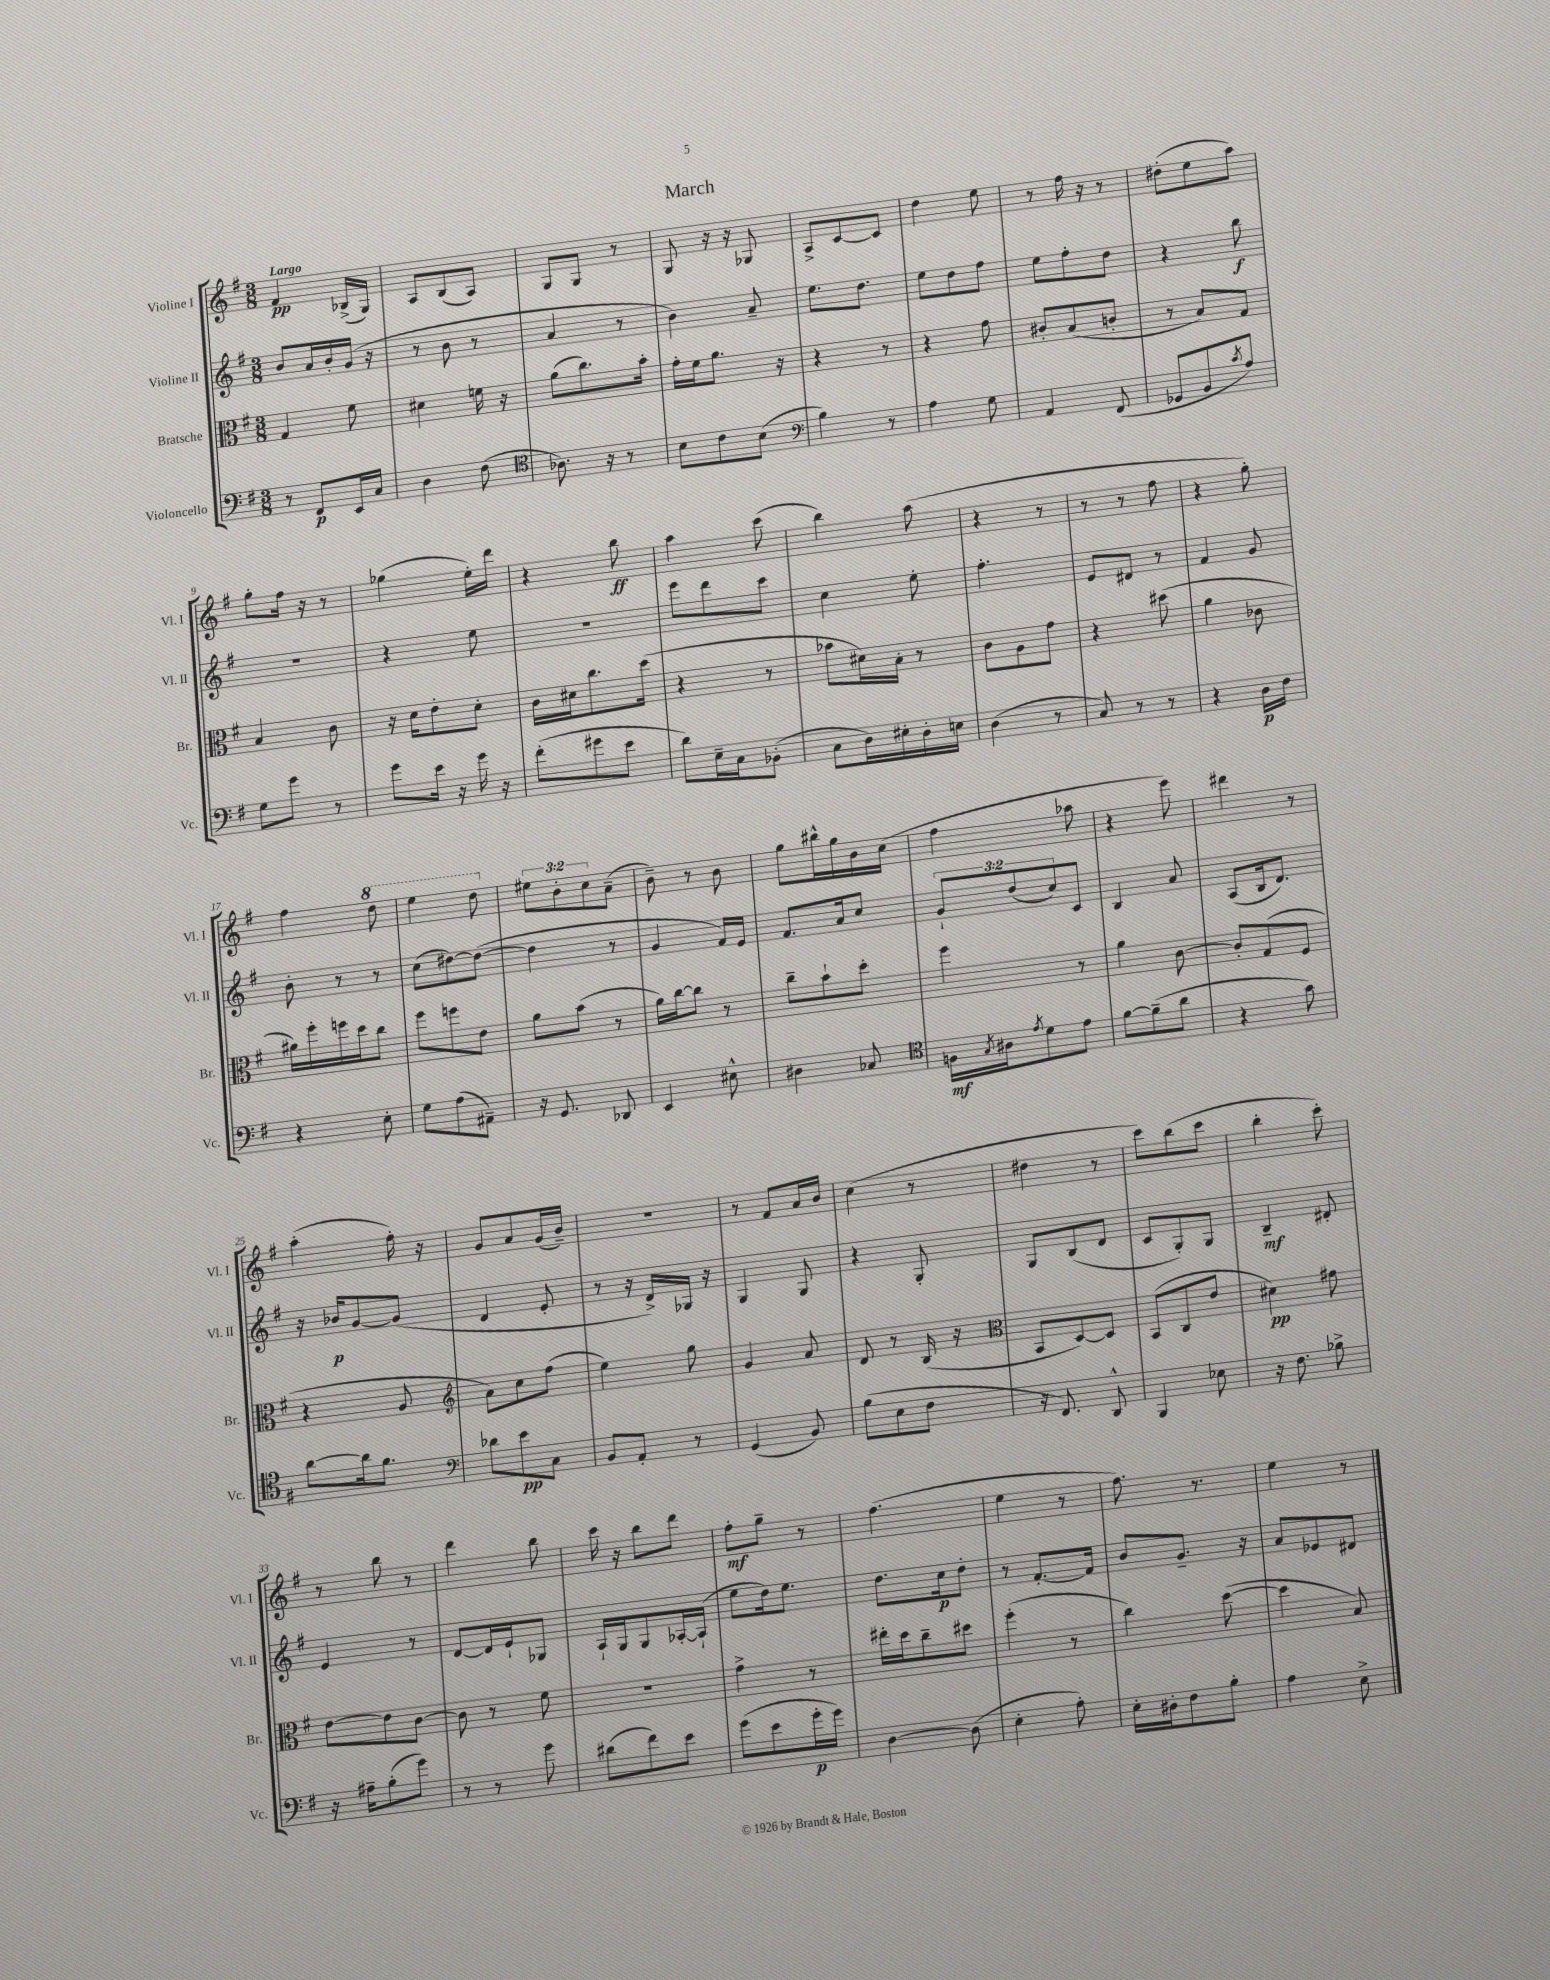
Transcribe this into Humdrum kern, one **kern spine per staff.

**kern	**dynam	**kern	**dynam	**kern	**dynam	**kern	**dynam
*part4	*part4	*part3	*part3	*part2	*part2	*part1	*part1
*staff4	*staff4	*staff3	*staff3	*staff2	*staff2	*staff1	*staff1
*I"Violoncello	*	*I"Bratsche	*	*I"Violine II	*	*I"Violine I	*
*I'Vc.	*	*I'Br.	*	*I'Vl. II	*	*I'Vl. I	*
*clefF4	*	*clefC3	*	*clefG2	*	*clefG2	*
*k[f#]	*	*k[f#]	*	*k[f#]	*	*k[f#]	*
*M3/8	*	*M3/8	*	*M3/8	*	*M3/8	*
=1	=1	=1	=1	=1	=1	=1	=1
!	!	!	!	!	!	!LO:TX:a:B:t=Largo	!
8r	.	4G/	.	8b/L	.	4f#/	pp
8FF#/L	p	.	.	16a/L	.	.	.
.	.	.	.	16b'/	.	.	.
16EE/L	.	8f#\	.	(16g/JJ	.	(16B-X^/LL	.
16C/JJ	.	.	.	16r	.	16G/JJ)	.
=2	=2	=2	=2	=2	=2	=2	=2
4D\	.	4d#X\	.	8r	.	8A/L	.
.	.	.	.	8b\	.	(8B/	.
(8F#\	.	16fn\	.	8r	.	8A/J)	.
.	.	16r	.	.	.	.	.
=3	=3	=3	=3	=3	=3	=3	=3
*clefC4	*	*	*	*	*	*	*
8.A-X\)	.	(8a\L	.	4a/	.	8G/L	.
.	.	8.cc\)	.	.	.	8G/J	.
16r	.	.	.	.	.	.	.
8r	.	.	.	8r	.	8r	.
.	.	16b'\Jk	.	.	.	.	.
=4	=4	=4	=4	=4	=4	=4	=4
8B\L	.	16g'\LL	.	4b\)	.	8G/	.
.	.	16f#\J	.	.	.	.	.
8c\	.	8.a\J	.	.	.	16r	.
.	.	.	.	.	.	16r	.
(8B\J	.	.	.	8a~/	.	8G-X/	.
.	.	16r	.	.	.	.	.
=5	=5	=5	=5	=5	=5	=5	=5
*clefF4	*	*	*	*	*	*	*
4B\)	.	4r	.	8.ee\L	.	8A^/L	.
.	.	.	.	.	.	[8c/	.
.	.	.	.	8.dd\J	.	.	.
8r	.	8r	.	.	.	8c/J]	.
=6	=6	=6	=6	=6	=6	=6	=6
4A\	.	4r	.	8ee\L	.	4dd\	.
.	.	.	.	8dd\	.	.	.
8G\	.	8g\	.	8ff#\J	.	8ee\	.
=7	=7	=7	=7	=7	=7	=7	=7
4AA/	.	8c#X'/L	.	8ee\L	.	8r	.
.	.	(8B/	.	8ff#'\	.	16ff#\	.
.	.	.	.	.	.	16r	.
(8FF#/	.	8cn'/J	.	8dd\J	.	8r	.
=8	=8	=8	=8	=8	=8	=8	=8
8GG-X/L	.	8r	.	4r	.	(8dd#X'\L	.
8BB/	.	8B/L)	.	.	.	8ee\	.
8qc/	.	.	.	.	.	.	.
8A/J)	.	8G/J	.	8bb\	f	8aa\J)	.
!!LO:LB:g=z
=9	=9	=9	=9	=9	=9	=9	=9
8G\L	.	4B/	.	4.r	.	8gg'\L	.
8g\J	.	.	.	.	.	16ff#\Jk	.
.	.	.	.	.	.	16r	.
8r	.	8c\	.	.	.	8r	.
=10	=10	=10	=10	=10	=10	=10	=10
8g\L	.	16r	.	4r	.	(4gg-X\	.
.	.	16d\KL	.	.	.	.	.
16e\Jk	.	8e'\	.	.	.	.	.
16r	.	.	.	.	.	.	.
16g\	.	8d'\J	.	8ee\	.	16ee'\LL)	.
16r	.	.	.	.	.	16ddd\JJ	.
=11	=11	=11	=11	=11	=11	=11	=11
(8f#'\L	.	16c\LL	.	4.r	.	4r	.
.	.	16d#X\J	.	.	.	.	.
8g#X\	.	8.cc\	.	.	.	.	.
8e\J	.	.	.	.	.	8bb\	ff
.	.	(16dd\Jk	.	.	.	.	.
=12	=12	=12	=12	=12	=12	=12	=12
8d\L)	.	4r	.	8eee\L	.	4aa\	.
16E~\L	.	.	.	8ddd\	.	.	.
16C\J	.	.	.	.	.	.	.
(8BB-X'\J	.	8r	.	8ccc\J	.	(8ccc\	.
=13	=13	=13	=13	=13	=13	=13	=13
8C\L	.	8b-X\L	.	4cc\	.	4bb\)	.
16D\L)	.	16d#X\L)	.	.	.	.	.
16E#X'\	.	16B'\JJ	.	.	.	.	.
16D'\	.	8r	.	8ee'\	.	(8aa\	.
16En\JJ	.	.	.	.	.	.	.
=14	=14	=14	=14	=14	=14	=14	=14
(4D\	.	8c\L	.	4.ff#'\	.	4r	.
.	.	8A\	.	.	.	.	.
8r	.	8g\J	.	.	.	8r	.
=15	=15	=15	=15	=15	=15	=15	=15
8C/)	.	4r	.	8e/L	.	8r	.
8r	.	.	.	8d#X/J	.	8r	.
8r	.	(8dd#X\	.	8r	.	8ff#\	.
=16	=16	=16	=16	=16	=16	=16	=16
4r	.	4a\	.	4f#/	.	4r	.
16D\LL	p	8c-X\	.	8g/	.	8gg'\)	.
16F#\JJ	.	.	.	.	.	.	.
!!LO:LB:g=z
=17	=17	=17	=17	=17	=17	=17	=17
4r	.	16a#X\LL)	.	8b'\	.	4ff#\	.
.	.	16ff#'\	.	.	.	.	.
.	.	16ffn\	.	8r	.	.	.
.	.	16dd\J	.	.	.	.	.
*	*	*	*	*	*	*8va	*
8E'\	.	8cc\J	.	8r	.	8ddd\	.
=18	=18	=18	=18	=18	=18	=18	=18
8G\L	.	8ff#\L	.	(8cc\L	.	4eee\	.
(8A\	.	8ffn\	.	[8dd#X\)	.	.	.
8AA#X~\J)	.	8e\J	.	(8dd#\J_	.	8ddd\	.
=19	=19	=19	=19	=19	=19	=19	=19
*	*	*	*	*	*	*X8va	*
16r	.	8a\L	.	4dd#\]	.	12ee#X\L	.
8.GG/	.	.	.	.	.	.	.
.	.	.	.	.	.	12b'\	.
.	.	(8b\J	.	.	.	.	.
.	.	.	.	.	.	12cc\	.
8DD-X/	.	8r	.	8r	.	(8a~\J	.
=20	=20	=20	=20	=20	=20	=20	=20
4EE/	.	16a\LL)	.	4g/	.	8b~\)	.
.	.	[16cc\J	.	.	.	.	.
.	.	8cc\J]	.	.	.	8r	.
8E#X^^\	.	8r	.	16f#/LL)	.	8b\	.
.	.	.	.	16e/JJ	.	.	.
=21	=21	=21	=21	=21	=21	=21	=21
4D#X\	.	8cc~\L	.	8.f#/L	.	8gg\L	.
.	.	8b`\	.	.	.	16bb#X^^\L	.
.	.	.	.	16a/k	.	16gg\	.
8C-X/	.	8dd'\J	.	8cc/J	.	16b\	.
.	.	.	.	.	.	(16cc\JJ	.
=22	=22	=22	=22	=22	=22	=22	=22
*clefC4	*	*	*	*	*	*	*
16Fn\LL	mf	4ff#\	.	12g`/L	.	4ff#\	.
8qG/	.	.	.	.	.	.	.
16A#X\J	.	.	.	.	.	.	.
.	.	.	.	(12dd/	.	.	.
8qe/	.	.	.	.	.	.	.
8d\	.	.	.	.	.	.	.
.	.	.	.	12cc/)	.	.	.
8e\J	.	8r	.	8c/J	.	8aa-X\	.
=23	=23	=23	=23	=23	=23	=23	=23
[8f#\L	.	4a\	.	4B/	.	4r	.
(8f#~\]	.	.	.	.	.	.	.
8a\J	.	[8c\	.	8a/	.	8eee\)	.
=24	=24	=24	=24	=24	=24	=24	=24
4r	.	8c'/L]	.	(8A/L	.	4ddd#X\	.
.	.	(8G/	.	16B/k	.	.	.
.	.	.	.	8.d/J)	.	.	.
8g\)	.	8F#/J	.	.	.	8r	.
!!LO:LB:g=z
=25	=25	=25	=25	=25	=25	=25	=25
[8a\L	.	4r	.	16r	.	(4aa'\	.
.	.	.	.	16b-X/KL	p	.	.
16a\k]	.	.	.	[8g/	.	.	.
8.f#\J	.	.	.	.	.	.	.
.	.	8A/	.	(8g/J]	.	16ff#'\)	.
.	.	.	.	.	.	16r	.
=26	=26	=26	=26	=26	=26	=26	=26
*clefF4	*	*clefG2	*	*	*	*	*
8d-X\L	.	8a\L)	.	4d/	.	8g/L	.
8e\	pp	8cc\	.	.	.	8a/	.
8C\J	.	(8ff#\J	.	8e'/	.	(16g/L	.
.	.	.	.	.	.	16b~/JJ)	.
=27	=27	=27	=27	=27	=27	=27	=27
8BB/L	.	4ee\)	.	8r	.	4.r	.
8AA'/J	.	.	.	16r	.	.	.
.	.	.	.	16d^/LL)	.	.	.
8r	.	8gg\	.	16G-X/JJ	.	.	.
.	.	.	.	16r	.	.	.
=28	=28	=28	=28	=28	=28	=28	=28
(4GG/	.	4g/	.	4G/	.	8r	.
.	.	.	.	.	.	8f#/L	.
8BB/)	.	8a/	.	8G/	.	16a/L	.
.	.	.	.	.	.	16b/JJ	.
=29	=29	=29	=29	=29	=29	=29	=29
(8B\L	.	8d/	.	4r	.	(4cc\	.
8E\	.	8r	.	.	.	.	.
8F#\J	.	(16B/	.	8G'/	.	8r	.
.	.	16r	.	.	.	.	.
=30	=30	=30	=30	=30	=30	=30	=30
*	*	*clefC3	*	*	*	*	*
16r	.	8BB/L	.	8G/L	.	4dd#X\	.
8.FF#/)	.	.	.	.	.	.	.
.	.	[8D/)	.	(8B/	.	.	.
8DD^^/	.	8D/J]	.	8d/J	.	8r	.
=31	=31	=31	=31	=31	=31	=31	=31
4BBB/	.	(8BB/L	.	8c/L	.	8ccc\L)	.
.	.	8C/	.	8G'/)	.	(8bb\	.
8E-X\	.	8e/J	.	8G/J	.	8ccc\J	.
=32	=32	=32	=32	=32	=32	=32	=32
16r	.	4d#X\)	pp	4B~/	mf	4bb'\	.
8.F#\	.	.	.	.	.	.	.
8B-X^\	.	8g#X\	.	8d#X'/	.	8ccc'\)	.
!!LO:LB:g=z
=33	=33	=33	=33	=33	=33	=33	=33
16r	.	[8e\L	.	4e/	.	8r	.
16A#X~\KL	.	.	.	.	.	.	.
(8B'\	.	8e\]	.	.	.	8bb\	.
8g\J)	.	[8c\J	.	8r	.	8r	.
=34	=34	=34	=34	=34	=34	=34	=34
8r	.	8c\]	.	[8d/L	.	4ddd\	.
8r	.	8r	.	16d/L]	.	.	.
.	.	.	.	16e`/J	.	.	.
8g\	.	8f#\	.	8G-X/J	.	8bb\	.
=35	=35	=35	=35	=35	=35	=35	=35
(8d#X\L	.	4.r	.	16A`/LL	.	16ccc\	.
.	.	.	.	16G/J	.	16r	.
8f#\)	.	.	.	8G/	.	8bb\L	.
8e\J	.	.	.	[16A-X'/L	.	8ddd\J	.
.	.	.	.	(16A-`/JJ]	.	.	.
=36	=36	=36	=36	=36	=36	=36	=36
(8g\L	.	4g^\	.	8ee\L	.	8ff#'\L	mf
8e\	.	.	.	16dd\k)	.	8gg~\J	.
.	.	.	.	8.ee\J	.	.	.
16g'\L	p	8r	.	.	.	8r	.
16g\JJ)	.	.	.	.	.	.	.
=37	=37	=37	=37	=37	=37	=37	=37
[4D\	.	16ee#X'\LL	.	8.dd\L	.	(4.ff#\	.
.	.	16dd\J	.	.	.	.	.
.	.	8cc~\	.	.	.	.	.
.	.	.	.	16cc\k	p	.	.
(8D\]	.	8dd#X\J	.	8dd'\J	.	.	.
=38	=38	=38	=38	=38	=38	=38	=38
4E'\	.	(4ff#'\	.	8r	.	4ee\	.
.	.	.	.	[8.f#'/L	.	.	.
8A'\)	.	8r	.	.	.	8r	.
.	.	.	.	16f#/Jk]	.	.	.
=39	=39	=39	=39	=39	=39	=39	=39
16E'\LL	.	4cc\)	.	8b/L	.	8.ff#\)	.
16D#X'\J	.	.	.	.	.	.	.
8F#\	.	.	.	8.g~/J	.	.	.
.	.	.	.	.	.	8.r	.
8B'\J	.	([8dd\	.	.	.	.	.
.	.	.	.	16r	.	.	.
=40	=40	=40	=40	=40	=40	=40	=40
4A\	.	4dd\]	.	8a/L	.	4ee\	.
.	.	.	.	8e-X/	.	.	.
8E^\	.	8B/)	.	8d#X/J	.	8r	.
==	==	==	==	==	==	==	==
*-	*-	*-	*-	*-	*-	*-	*-
